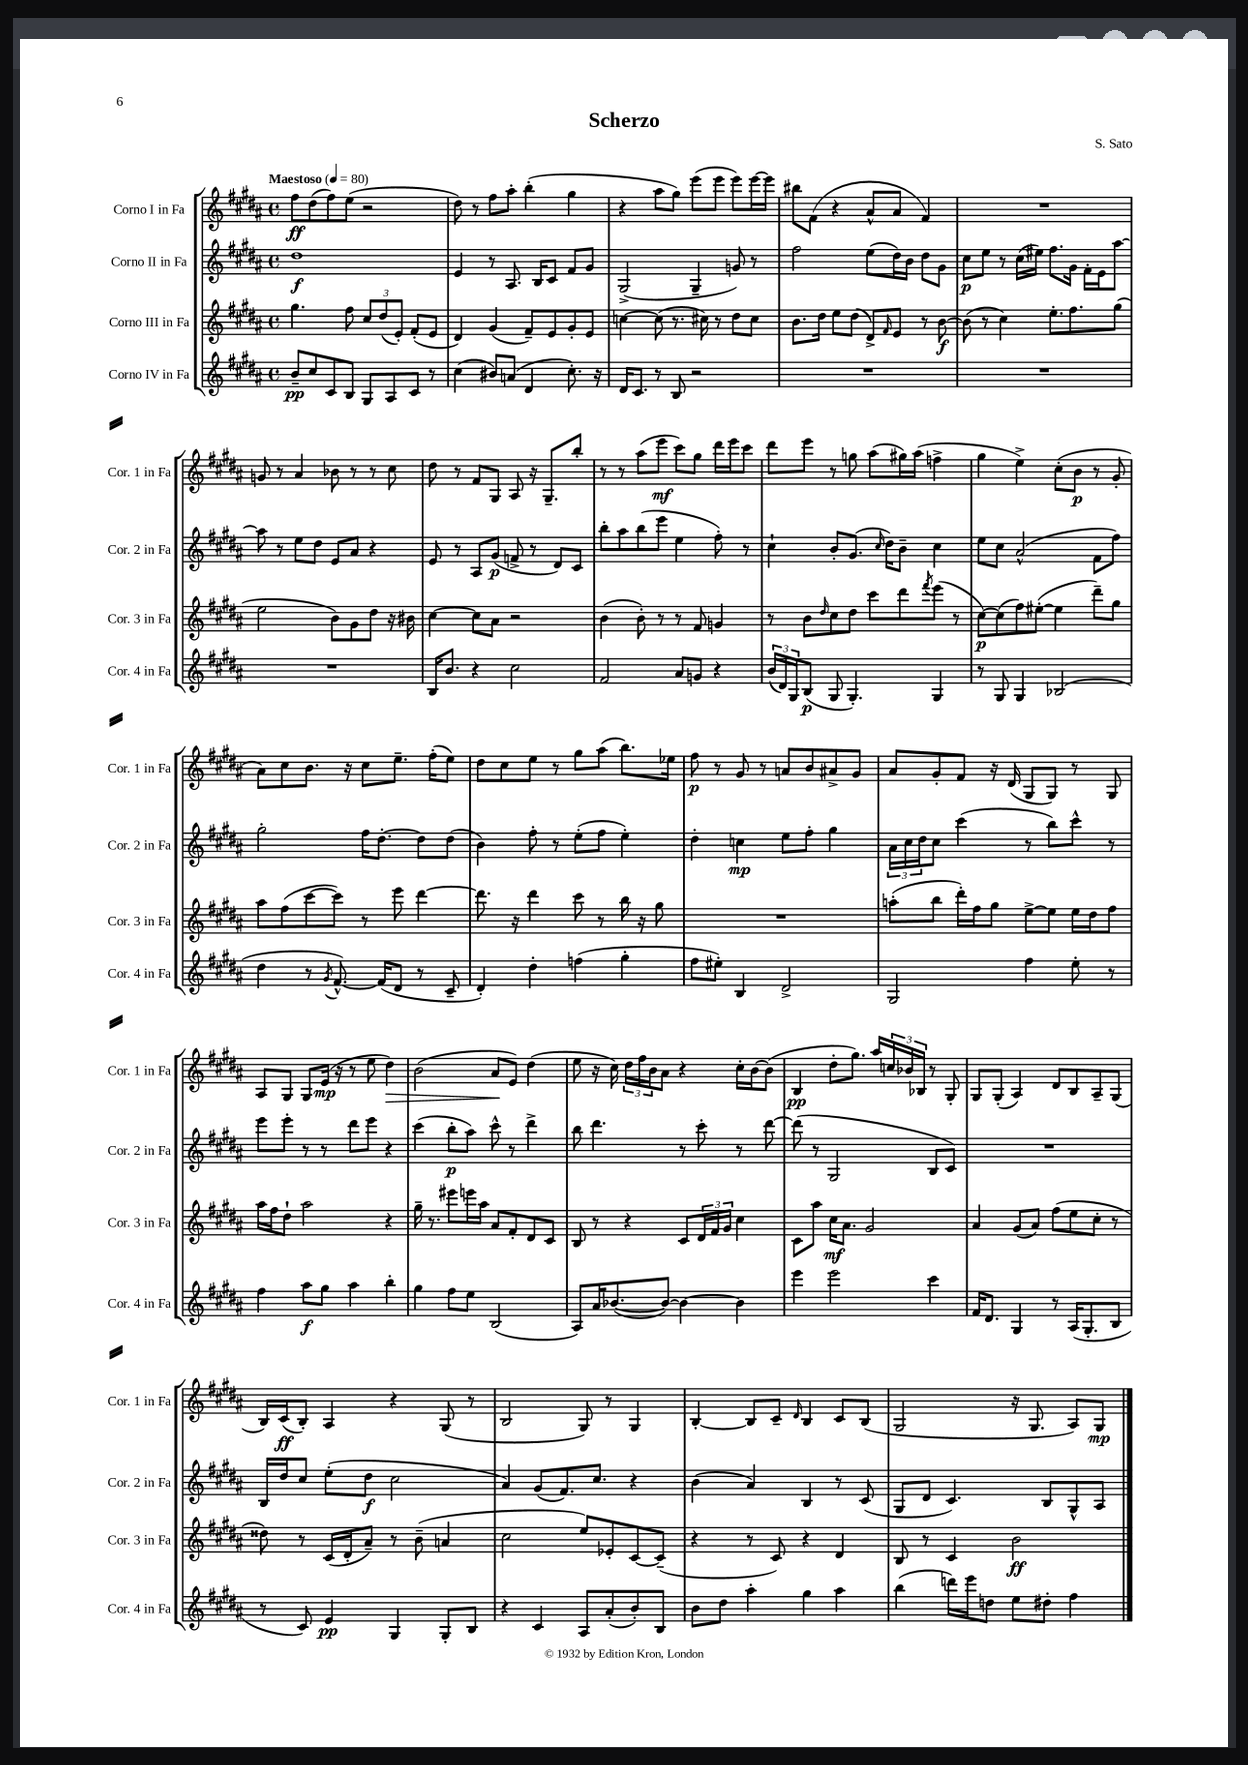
\header { title = "Scherzo" composer = "S. Sato" }
<<
\new StaffGroup <<
\new Staff = "s0" \with { instrumentName = "Corno I in Fa" shortInstrumentName = "Cor. 1 in Fa" } {
    \clef treble \key b \major \defaultTimeSignature \time 4/4 \tempo "Maestoso" 4 = 80
    fis''8\ff dis''8( fis''8) e''8( r2 |
    dis''8) r8 fis''8 ais''8-. b''4-.( gis''4 |
    r4 ais''8 gis''8) e'''8( e'''8 e'''8) e'''16~ e'''16 |
    bis''8 fis'8( r4 ais'8-^ ais'8 fis'4) |
    R1 |
    g'8 r8 ais'4 bes'8 r8 r8 cis''8 |
    dis''8 r8 fis'8 gis8 ais8 r16 gis8.-- b''8-. |
    r8 r8 ais''8( e'''8\mf cis'''8) gis''8 dis'''16 e'''16 cis'''8 |
    dis'''8 e'''8 r8 g''8 ais''8( gis''16) ais''16( f''4-> |
    gis''4 e''4->) cis''8-.( b'8\p r8 gis'8-. |
    ais'8) cis''8 b'8. r16 cis''8 e''8.-- fis''16-.( e''8) |
    dis''8 cis''8 e''8 r8 gis''8 ais''8( b''8.) ees''16 |
    fis''8\p r8 gis'8 r8 a'8 b'8 ais'8-> gis'8 |
    ais'8 gis'8-. fis'8 r16 dis'16( gis8 gis8) r8 gis8 |
    ais8 gis8 gis8 e'16\mp( r16 r8 e''8 dis''4\>) |
    b'2( ais'8\! e'8) dis''4( |
    e''8 r16 cis''16) \tuplet 3/2 { dis''16 fis''16 b'16 } ais'8 r4 cis''16-. b'16~ b'8( |
    b4\pp dis''8-. gis''8.) ais''16 \tuplet 3/2 { c''16 bes'16 bes16 } r8 gis8-. |
    gis8 gis8-.( ais4) dis'8 b8 ais8-- gis8( |
    b16) cis'16\ff( b8-.) ais4 r4 gis8( r8 |
    b2 gis8) r8 gis4 |
    b4~-. b8 cis'8-- \grace { dis'16 } b4 cis'8 b8( |
    gis2 r16 gis8. ais8) gis8\mp \bar "|." |
}
\new Staff = "s1" \with { instrumentName = "Corno II in Fa" shortInstrumentName = "Cor. 2 in Fa" } {
    \clef treble \key b \major \defaultTimeSignature \time 4/4
    dis''1\f |
    e'4 r8 ais8. b16 cis'8 fis'8 gis'8 |
    gis2->( gis4-- g'8) r8 |
    fis''2 e''8( dis''16) b'16 dis''8 gis'8 |
    cis''8\p e''8 r8 cis''16( eis''16) fis''8. gis'16 fis'16-. e'16 ais''8~ |
    ais''8 r8 e''8 dis''8 e'8 ais'8 r4 |
    e'8 r8 ais8 gis'8\p( f'8-> r8 dis'8) cis'8 |
    b''8-. ais''8 b''8( e'''8 e''4 fis''8-.) r8 |
    cis''4-! b'8-. gis'8.( \grace { cis''16 } dis''16) b'8-- cis''4 |
    e''8 cis''8 ais'2-^( fis'8 fis''8) |
    gis''2-. fis''16 dis''8.~-. dis''8 dis''8( |
    b'4) fis''8-. r8 e''8-.( fis''8 e''4-.) |
    dis''4-. c''4\mp e''8 fis''8-. gis''4 |
    \tuplet 3/2 { ais'16 cis''16 dis''16 } cis''8 cis'''4( r8 b''8) cis'''8-^ r8 |
    e'''8 e'''8-. r8 r8 dis'''8 e'''8 r4 |
    cis'''4( b''8-.\p ais''8) cis'''8-^ r8 dis'''4-> |
    b''8 dis'''4. r8 cis'''8-. r8 dis'''8~ |
    dis'''8( r8 gis2 b8 cis'8) |
    R1 |
    b16 dis''16 cis''8 e''8-.( dis''8\f cis''2 |
    ais'4) gis'8( fis'8.) cis''8. r4 |
    b'4( ais'4) b4 r8 cis'8( |
    gis8 dis'8 cis'4.) b8 gis8-^ ais8 \bar "|." |
}
\new Staff = "s2" \with { instrumentName = "Corno III in Fa" shortInstrumentName = "Cor. 3 in Fa" } {
    \clef treble \key b \major \defaultTimeSignature \time 4/4
    gis''4. fis''8 \tuplet 3/2 { cis''8 dis''8( e'8-.) } fis'8-.( e'8 |
    dis'4) gis'4( fis'8--) e'8 gis'8-. e'8 |
    c''4~ c''8( r8. cis''16) r8 dis''8 cis''8 |
    b'8. dis''16 e''8 dis''8( dis'8->) \grace { fis'16 } e'8 r8 b'8~\f |
    b'8( r8 cis''4) e''8.-. fis''8. gis''8( |
    e''2 b'8) gis'8 dis''8 r16 bis'16 |
    cis''4~ cis''8 ais'8 r2 |
    b'4( b'8-.) r8 r8 fis'8 g'4 |
    r8 b'8 \grace { dis''16 } cis''8 dis''8 cis'''8 dis'''8 \acciaccatura { fis'''8 } e'''8( r8 |
    cis''8~\p) cis''8( fis''8) eis''8~-.( eis''4 dis'''8--) gis''8 |
    ais''8 fis''8( cis'''8~ cis'''8) r8 e'''8 dis'''4~ |
    dis'''8. r16 dis'''4 cis'''8 r8 b''16 r16 gis''8 |
    R1 |
    a''8-.( b''8 dis'''16-.) fis''16 gis''8 e''8~-> e''8 e''16 dis''16 fis''8 |
    ais''16 fis''16 dis''8-! ais''2 r4 |
    gis''16-- r8. eis'''8 e'''16 ais''16 ais'8 fis'8-. dis'8 cis'8 |
    b8 r8 r4 cis'8 \tuplet 3/2 { dis'16 fis'16 gis'16 } cis''4 |
    cis'8 ais''8 cis''16\mf ais'8. gis'2 |
    ais'4 gis'8( ais'8) fis''8( e''8 cis''8-. r8 |
    disis''8) r8 cis'16( dis'16-. ais'8--) r8 b'8--( a'4 |
    cis''2 e''8) ees'8-. cis'8~ cis'8--( |
    r4 r8 cis'8) r4 dis'4 |
    b8 r8 cis'4 b'2\ff \bar "|." |
}
\new Staff = "s3" \with { instrumentName = "Corno IV in Fa" shortInstrumentName = "Cor. 4 in Fa" } {
    \clef treble \key b \major \defaultTimeSignature \time 4/4
    b'8--\pp cis''8 cis'8 b8 gis8 ais8 cis'8 r8 |
    cis''4( bis'8) a'8( dis'4 cis''8.-.) r16 |
    dis'16 cis'8. r8 b8 r2 |
    R1 |
    R1 |
    R1 |
    b16 b'8. r4 cis''2 |
    fis'2 ais'8 g'8 r4 |
    \tuplet 3/2 { b'16( dis'16) gis16 } b8\p( gis8 gis4.-.) gis4 |
    r8 gis8 gis4 bes2( |
    dis''4 r8 \acciaccatura { gis'8 } fis'8.~-^) fis'16( dis'8 r8 cis'8-- |
    dis'4-.) dis''4-. f''4( gis''4-. |
    fis''8 eis''8-.) b4 dis'2-> |
    gis2 fis''4 e''8-. r8 |
    fis''4 ais''8\f gis''8 ais''4 b''4-. |
    gis''4 fis''8 e''8 b2( |
    ais8) ais'16 bes'8.~( bes'8~) bes'4~ bes'4 |
    e'''4 e'''2 cis'''4 |
    fis'16 dis'8. gis4 r8 ais16( gis8.-. b8 |
    r8 cis'8) e'4\pp gis4 gis8-. b8 |
    r4 cis'4 ais8 ais'8-.( b'8-.) b8 |
    b'8 dis''8 ais''4-. gis''4 ais''4 |
    b''4( d'''16) e'''16 d''8 e''8 dis''8-. fis''4 \bar "|." |
}
>>
>>
\layout { \context { \Score \remove "Bar_number_engraver" } }
